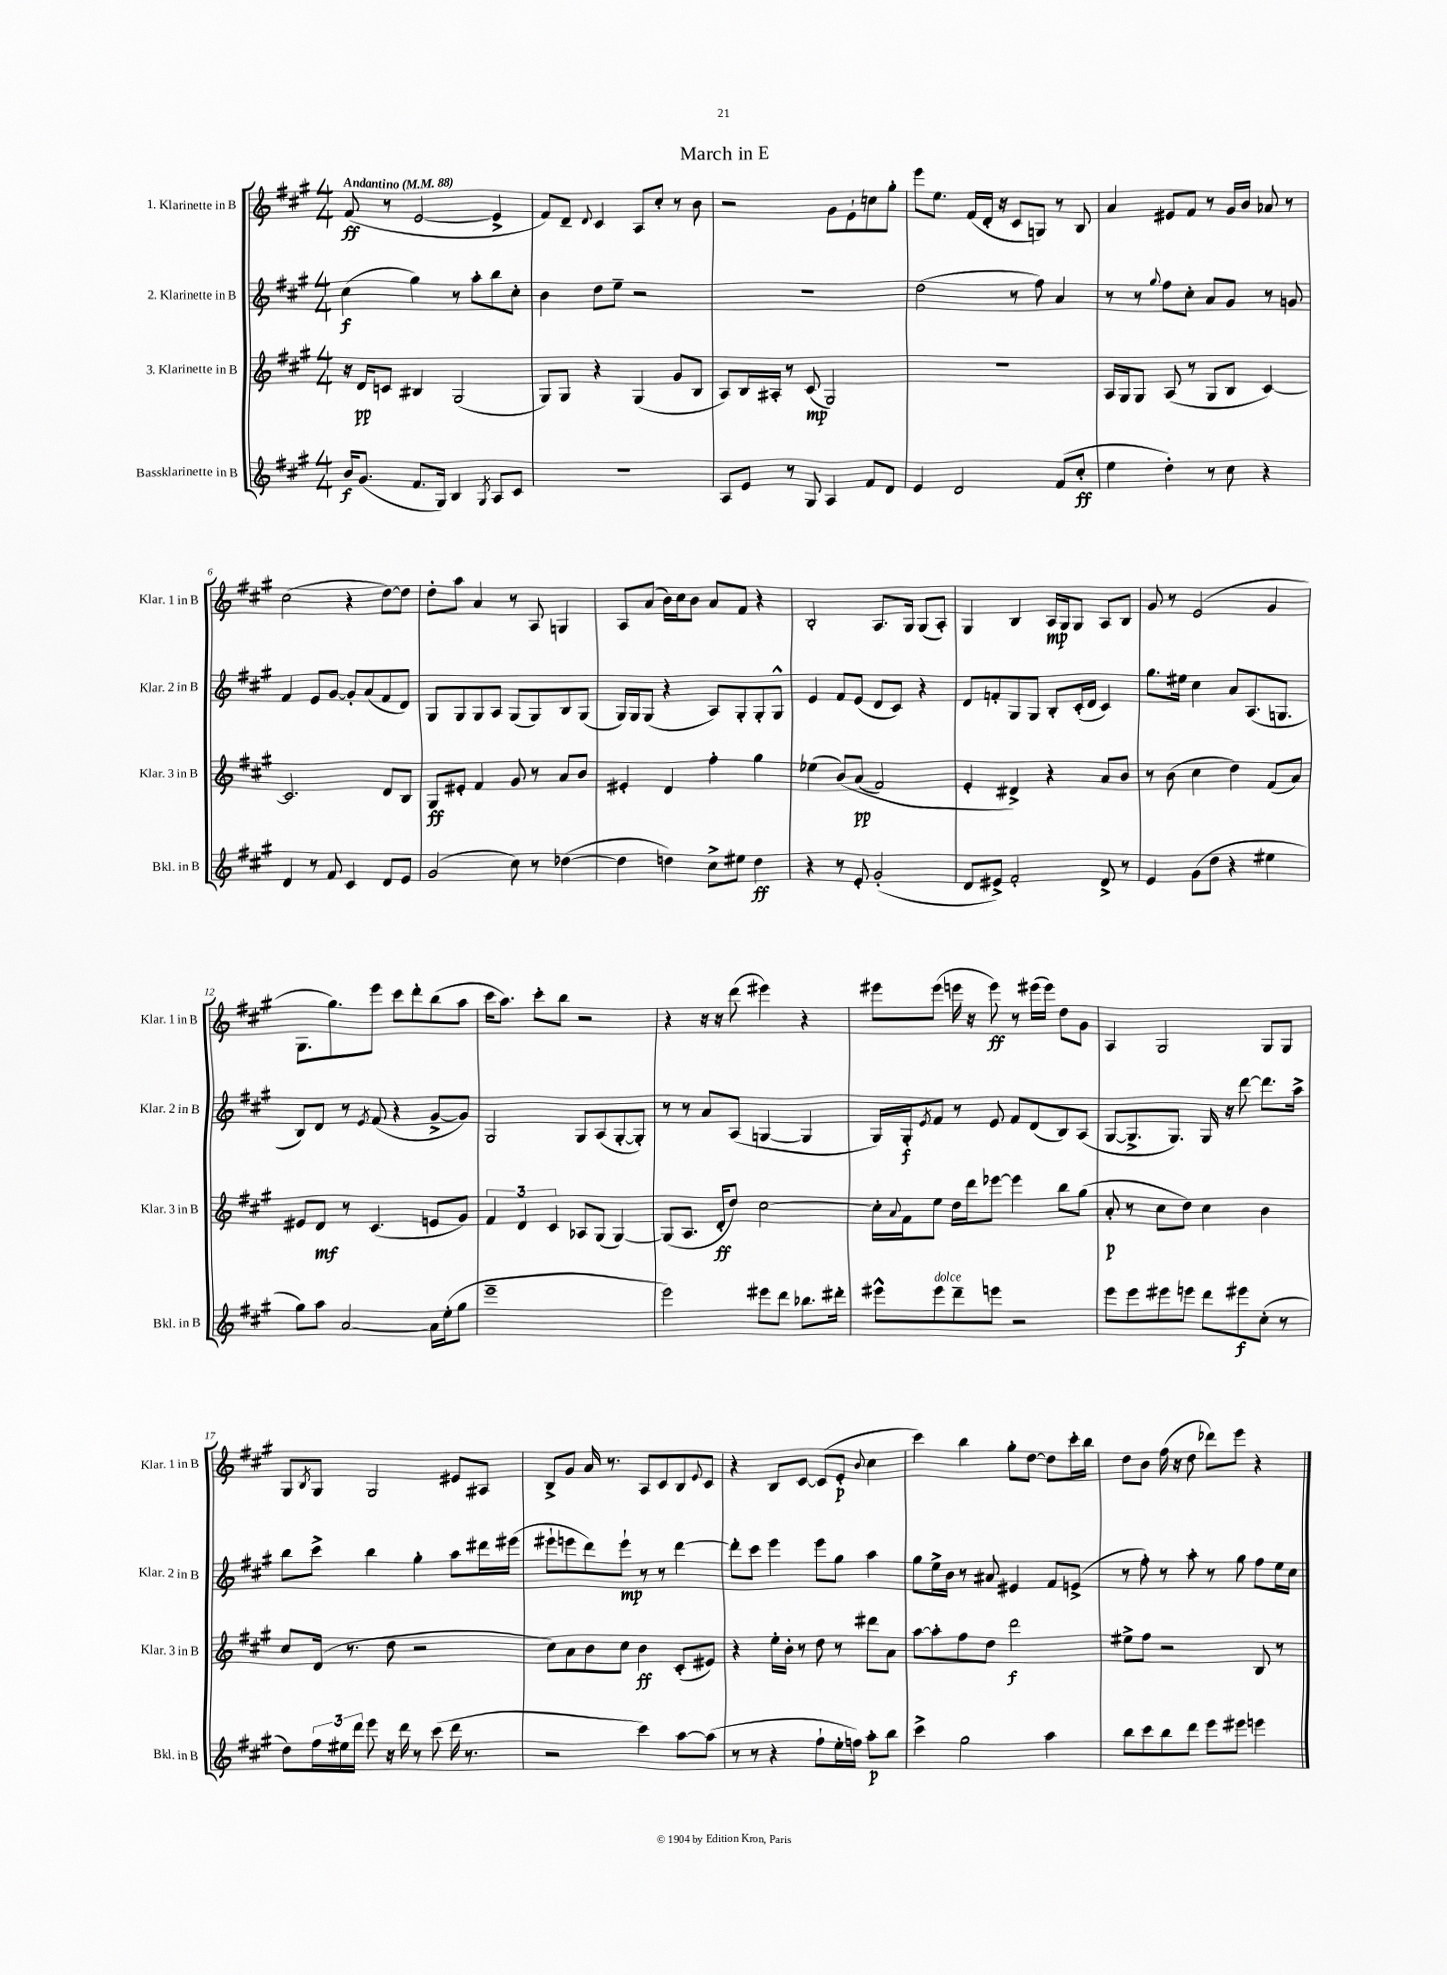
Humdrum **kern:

**kern	**kern	**kern	**kern
*staff4	*staff3	*staff2	*staff1
*clefG2	*clefG2	*clefG2	*clefG2
*k[f#c#g#]	*k[f#c#g#]	*k[f#c#g#]	*k[f#c#g#]
*M4/4	*M4/4	*M4/4	*M4/4
*MM88	*MM88	*MM88	*MM88
16b	16r	(4cc#	(8f#
(8.g#	16d	.	.
.	8c	.	8r
8.f#	4B#	4gg#)	[2e
16G#)	.	.	.
4B	(2G#	8r	.
.	.	8aa'	.
8qG#	.	.	.
8A	.	8bb	4e^]
8c#	.	8cc#'	.
=	=	=	=
1r	8G#)	4b	8f#)
.	8G#	.	8d~
.	.	.	8qqd
.	4r	8dd	4c#
.	.	8ee~	.
.	(4G#	2r	8A
.	.	.	8cc#'
.	8g#	.	8r
.	8B	.	8b
=	=	=	=
8A	8A)	1r	2r
8e	16B	.	.
.	16A#'	.	.
8r	8r	.	.
8G#	(8c#	.	.
4A	2G#)	.	8g#
.	.	.	8e`
8f#	.	.	8cc
8d	.	.	8gg#'
=	=	=	=
4e	1r	(2dd	8eee
.	.	.	8.ee
2d	.	.	.
.	.	.	(16f#
.	.	.	16d'
.	.	.	16r
.	.	8r	8c#
.	.	8ff#)	8G)
(8f#	.	4a	8r
8cc#'	.	.	8B
=	=	=	=
4ee	16A	8r	4a
.	16G#	.	.
.	8G#	8r	.
.	.	8qqgg#	.
4dd')	(8A	8ff#	8e#
.	8r	8cc#'	8f#
8r	8G#	8a	8r
8cc#	8B	8g#	16g#
.	.	.	16b
4r	[4c#)	8r	8a-
.	.	8g	8r
=	=	=	=
4d	2.c#]	4f#	(2cc#
8r	.	8e	.
8f#	.	[8g#	.
4c#	.	8g#']	4r
.	.	(8a	.
8d	8d	8f#	[8dd)
8e	8B	8d)	8dd]
=	=	=	=
(2g#	8G#	8G#	8dd'
.	8e#'	8G#	8aa
.	4f#	8G#	4a
.	.	8A	.
8cc#)	8g#	(8G#	8r
8r	8r	8G#)	8A
([4dd-	8a	8B	4G
.	8b	(8G#	.
=	=	=	=
4dd-]	4e#'	16G#)	8A
.	.	16G#	.
.	.	(8G#	(8a
4dd)	4d	4r	16b)
.	.	.	16cc#
.	.	.	8b
8cc#^	4ff#'	8A)	8a
8ee#	.	8G#'	8f#
4dd	4gg#	8G#'	4r
.	.	8G#^^	.
=	=	=	=
4r	(4ee-	4e	2B'
8r	&(8b)	8f#	.
8e'	(8a	(8e	.
(2g#'	2f#)	8d	8.A
.	.	8c#)	.
.	.	.	16G#
.	.	4r	(8G#
.	.	.	8A')
=	=	=	=
8d	4e'	8d	4G#
8e#^)	.	8f'	.
2f#'	4d#^&)	8G#	4B
.	.	8G#	.
.	4r	8B'	16A
.	.	.	16G#
.	.	(16c#'	8G#
.	.	16d	.
8d^	8a	4c#)	8A
8r	8b	.	8B
=	=	=	=
4e	8r	8.gg#	8g#
.	(8b	.	8r
.	.	16ee#	.
(8g#	4cc#	4cc#	(2e
8dd	.	.	.
4r	4dd)	8a	.
.	.	(8.A	.
4ee#	(8f#	.	4g#
.	.	8.G	.
.	8a)	.	.
=	=	=	=
8gg#)	8e#	8B)	8.G#
8aa	8d	8d	.
.	.	.	8.gg#)
[2a	8r	8r	.
.	.	8qe	.
.	(4.c#	(8f#	8eee
.	.	4r	8ccc#
.	.	.	8ddd'
16a]	8e	[8g#^	(8bb
(16ee'	.	.	.
8gg#	8g#)	8g#])	8aa
=	=	=	=
1eee~	6f#	2G#	16ccc#
.	.	.	8.aa)
.	6d	.	.
.	.	.	8ccc#'
.	6c#	.	.
.	.	.	8bb
.	8A-	8G#	2r
.	(8G#	(8A	.
.	[4G#)	[8G#'	.
.	.	8G#'])	.
=	=	=	=
2eee)	(8G#]	8r	4r
.	8.A	8r	.
.	.	8a	16r
.	16d'	.	16r
.	8dd)	(8A	(8ddd
8eee#	[2cc#	[4G	4eee#)
8ddd	.	.	.
8.bb-	.	4G]	4r
16ddd#'	.	.	.
=	=	=	=
8eee#^^	16cc#']	16G#)	8eee#
.	8qqa	.	.
.	16f#	16G#'	.
.	.	8qe	.
8eee#	8ee	8f#	(8eee#
8ddd~	16dd	8r	16eee
.	16ddd	.	16r
8eee	[8eee-	8e	8eee)
2r	4eee-]	8f#	8r
.	.	(8d	(16eee#
.	.	.	16eee#)
.	8bb	8B)	8dd
.	(8gg#	(8A	8g#
=	=	=	=
8eee	8a'	[8G#	4A
8eee	8r	8.G#^]	.
8eee#	8cc#	.	2G#
.	.	8.G#)	.
8eee	8dd)	.	.
8ddd	4cc#	16G#	.
.	.	16r	.
8eee#	.	[8ddd	.
(8cc#'	4b	8.ddd]	8G#
8r	.	.	8G#
.	.	16aa^	.
=	=	=	=
8dd)	8cc#	8bb	8G#
.	.	.	8qB
24ff#	(16d	8ccc#^	8G#
24ee#	.	.	.
.	8.r	.	.
24ddd	.	.	.
8eee	.	4bb	2G#
16r	8dd	.	.
16ddd	.	.	.
8r	2r	4gg#'	.
(8ccc#	.	.	.
16ddd	.	8aa	8e#
8.r	.	.	.
.	.	16ddd#	8A#
.	.	(16eee#	.
=	=	=	=
2r	8cc#)	8eee#`	8B^
.	8a	8eee	8g#
.	8b	8ddd)	16a
.	.	.	8.r
.	8cc#	8eee`	.
4ccc#)	4b	8r	8A
.	.	8r	8c#
[8aa	(8c#'	[4ddd	8B
.	.	.	8qqe
(8aa]	8e#)	.	8c#
=	=	=	=
8r	4r	8ddd']	4r
8r	.	8ccc#	.
4r	16ee'	4eee	8B
.	16b'	.	.
.	8r	.	[8c#
8ff#`	8dd	8eee	(8c#]
16ee'	8r	8gg#	8e'
16ff)	.	.	.
.	.	.	8qqb
8aa'	8ddd#	4aa	4cc#
8bb	8a	.	.
=	=	=	=
4ccc#^	[8aa	8gg#	4ccc#)
.	8aa']	16ee^	.
.	.	16b	.
2gg#	8ff#	8r	4bb
.	8dd	8a#	.
.	2ddd	4e#	8gg#'
.	.	.	[8dd
4aa	.	8f#	8dd]
.	.	(8e^	16ccc#'
.	.	.	16bb
=	=	=	=
8bb	8ee#^	8r	8dd
8ccc#	8ff#	8ff#')	8b
8bb	2r	8r	(16ff#
.	.	.	16r
8ddd	.	8aa'	8dd
8eee	.	8r	8ddd-)
8eee#	.	8gg#	8eee
4eee	8B	8ff#	4r
.	8r	16ee	.
.	.	16cc#	.
==	==	==	==
*-	*-	*-	*-
